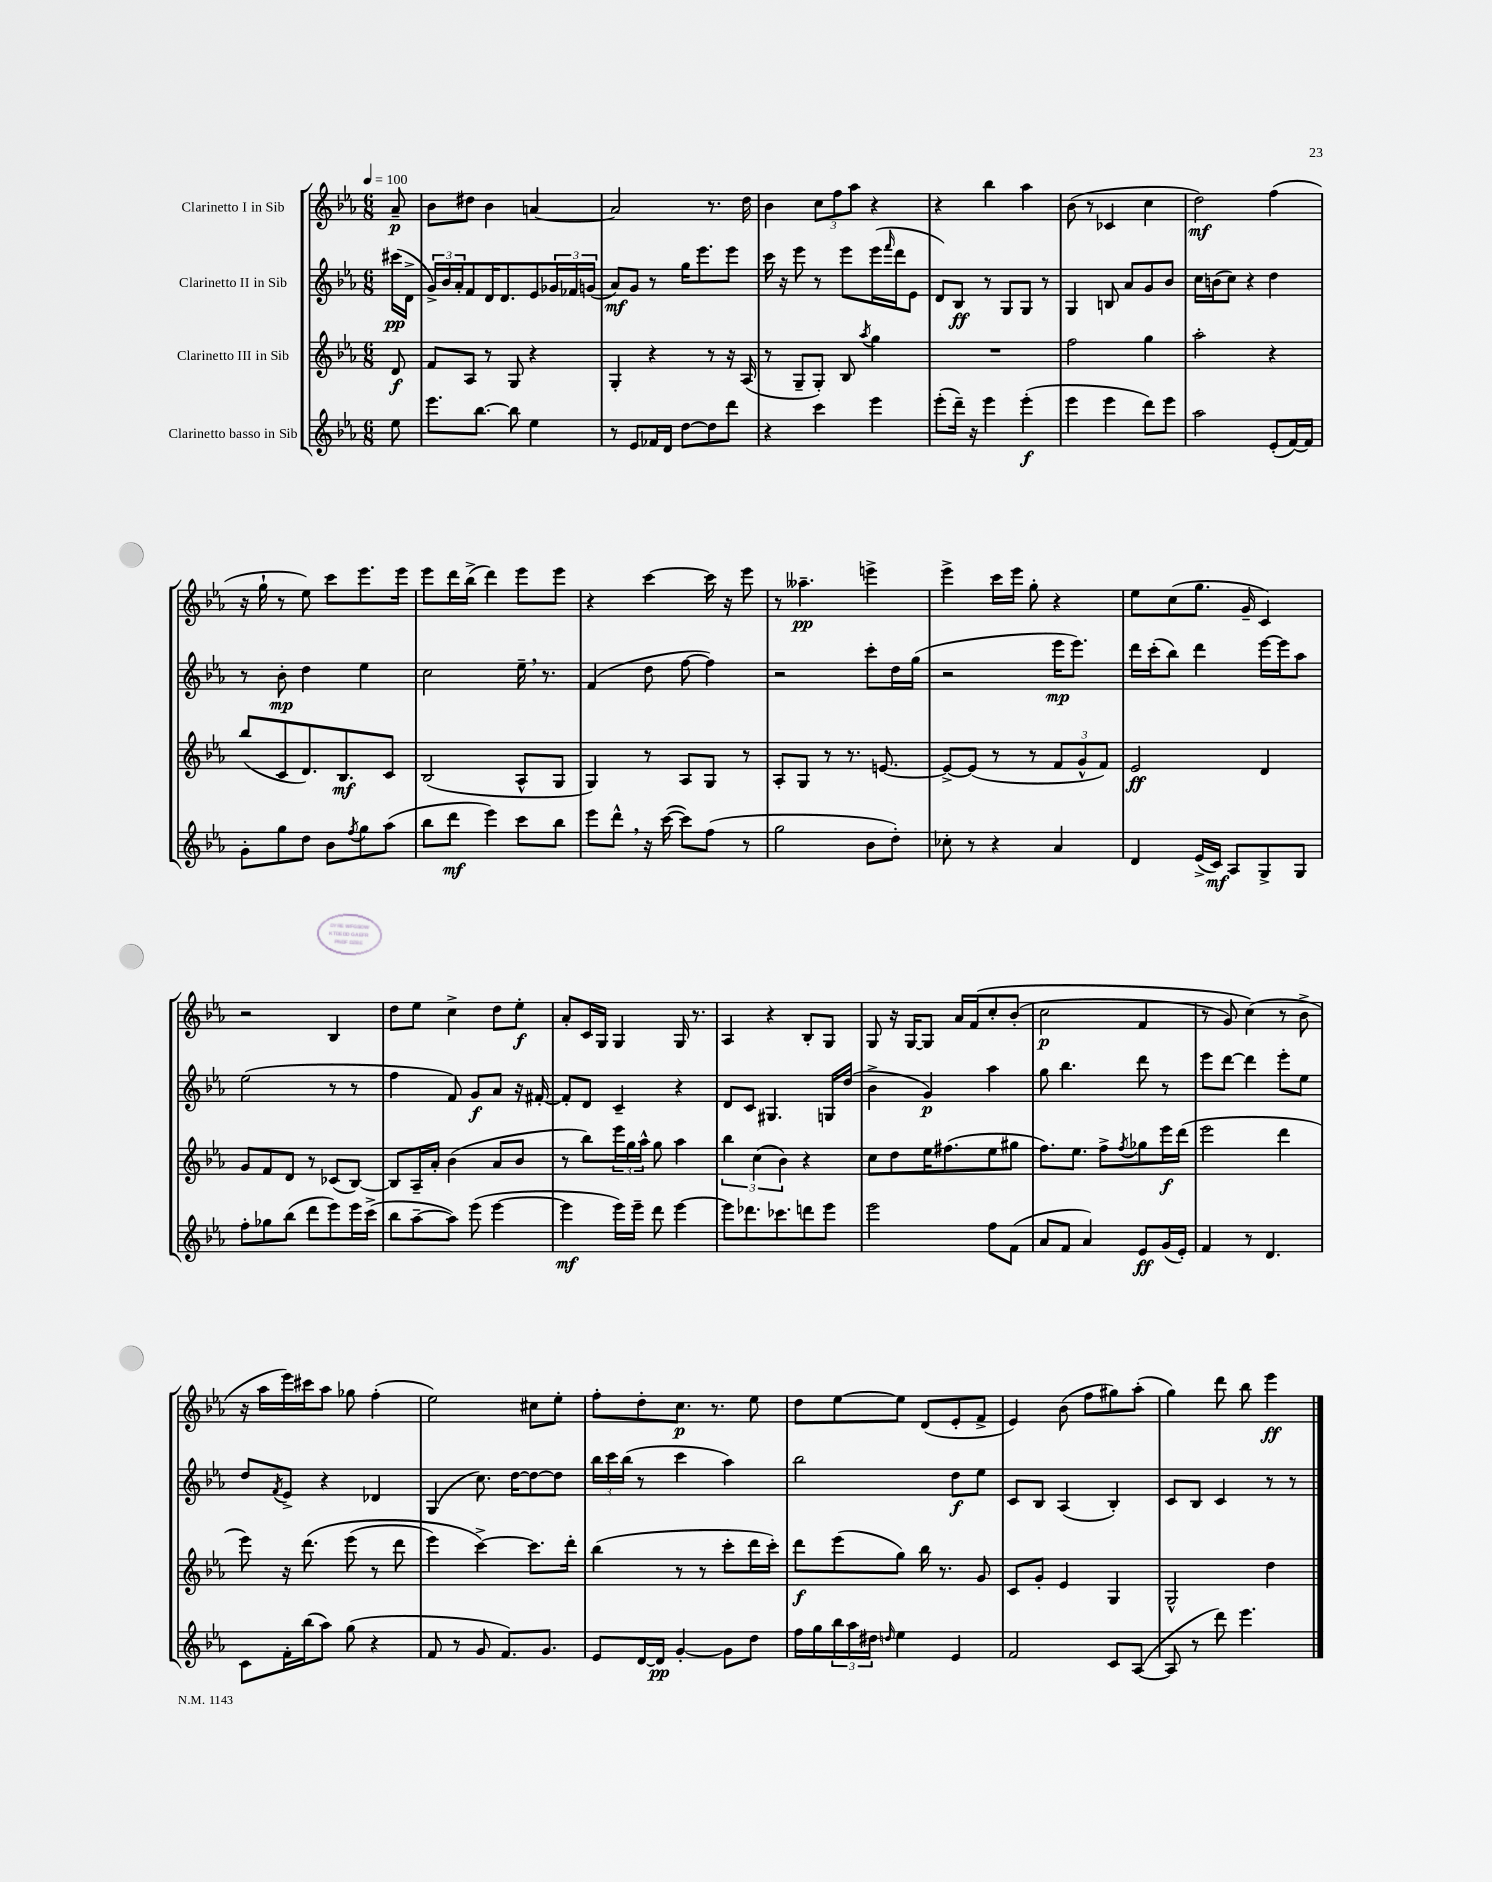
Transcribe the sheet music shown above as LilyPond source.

<<
\new StaffGroup <<
\new Staff = "s0" \with { instrumentName = "Clarinetto I in Sib" } {
    \clef treble \key ees \major \numericTimeSignature \time 6/8 \partial 8 \tempo 4 = 100
    aes'8--\p |
    bes'8 dis''8 bes'4 a'4~ |
    a'2 r8. d''16 |
    bes'4 \tuplet 3/2 { c''8 f''8 aes''8 } r4 |
    r4 bes''4 aes''4 |
    bes'8( r8 ces'4 c''4 |
    d''2\mf) f''4( |
    r16 g''16-! r8 ees''8) c'''8 ees'''8. ees'''16 |
    ees'''8 d'''16 bes''16->( d'''4) ees'''8 ees'''8 |
    r4 c'''4~ c'''16 r16 ees'''8 |
    r8 aeses''4.--\pp e'''4-> |
    ees'''4-> c'''16 ees'''16 g''8-. r4 |
    ees''8 c''8( g''8. g'16-- c'4) |
    r2 bes4 |
    d''8 ees''8 c''4-> d''8 ees''8-.\f |
    aes'8-. c'16 g16 g4 g16 r8. |
    aes4 r4 bes8-. g8 |
    g8 r16 g16~ g8 aes'16 f'16\( c''8-. bes'8-.( |
    c''2\p f'4 |
    r8 g'8) c''4(\) r8 bes'8-> |
    r16 aes''16 ees'''16) cis'''16 aes''8 ges''8 f''4-.( |
    ees''2) cis''8 ees''8-. |
    f''8-. d''8-. c''8.\p r8. ees''8 |
    d''8 ees''8~ ees''8 d'8( ees'8-. f'8-> |
    ees'4) bes'8( f''8 gis''8) aes''8-.( |
    g''4) d'''8 bes''8 ees'''4\ff \bar "|." |
}
\new Staff = "s1" \with { instrumentName = "Clarinetto II in Sib" } {
    \clef treble \key ees \major \numericTimeSignature \time 6/8 \partial 8
    cis'''16\pp( d'16-> |
    \tuplet 3/2 { g'16->) bes'16 aes'16-. } f'8 d'16 d'8. ees'8 \tuplet 3/2 { ges'16 fes'16 g'16( } |
    aes'8\mf) g'8 r8 g''16 ees'''8. ees'''8 |
    c'''16 r16 ees'''8 r8 ees'''8 ees'''16( \grace { f'''16 } d'''16 ees'8 |
    d'8) bes8\ff r8 g8 g8 r8 |
    g4 b8 aes'8 g'8 bes'8 |
    c''16 b'16( c''8) r4 d''4 |
    r8 bes'8-.\mp d''4 ees''4 |
    c''2 ees''16-- \breathe r8. |
    f'4( d''8 f''8~ f''4) |
    r2 c'''8-. d''16 g''16( |
    r2 ees'''16\mp ees'''8.) |
    d'''16 c'''16-.( bes''8) d'''4 ees'''16~ ees'''16 aes''8 |
    ees''2( r8 r8 |
    f''4 f'8) g'8\f aes'8 r16 fis'16~-. |
    fis'8-. d'8 c'4-- r4 |
    d'8 c'8 gis4. g16 d''16( |
    bes'4-> g'4\p) aes''4 |
    g''8 bes''4. d'''8 r8 |
    ees'''8 d'''8~ d'''4 ees'''8-. ees''8 |
    d''8 \acciaccatura { f'8 } ees'8-> r4 des'4 |
    g4( c''8.) d''16~ d''8~ d''8 |
    \tuplet 3/2 { bes''16 c'''16 bes''16( } r8 c'''4 aes''4) |
    bes''2 d''8\f ees''8 |
    c'8 bes8 aes4( bes4-.) |
    c'8 bes8 c'4 r8 r8 \bar "|." |
}
\new Staff = "s2" \with { instrumentName = "Clarinetto III in Sib" } {
    \clef treble \key ees \major \numericTimeSignature \time 6/8 \partial 8
    d'8\f |
    f'8 aes8 r8 g8 r4 |
    g4-. r4 r8 r16 aes16( |
    r8 g8-- g8-.) bes8 \acciaccatura { aes''8 } g''4 |
    R2. |
    f''2 g''4 |
    aes''2-. r4 |
    bes''8( c'8 d'8.) bes8.\mf c'8 |
    bes2( aes8-^ g8 |
    g4) r8 aes8 g8 r8 |
    aes8-. g8 r8 r8. e'8.~ |
    e'8~-> e'8( r8 r8 \tuplet 3/2 { f'8 g'8-^ f'8) } |
    ees'2\ff d'4 |
    g'8 f'8 d'8 r8 ces'8( bes8~) |
    bes8 aes16-- aes'16-. bes'4( aes'8 bes'8 |
    r8 bes''8) \tuplet 3/2 { ees'''16 g''16 aes''16-^ } g''8 aes''4 |
    \tuplet 3/2 { bes''4 c''4( bes'4) } r4 |
    c''8 d''8 ees''16 fis''8.( ees''8 gis''8 |
    f''8.) ees''8. f''8-> \acciaccatura { f''8 } ges''8 ees'''16\f d'''16( |
    ees'''2 d'''4 |
    ees'''8) r16 d'''8.\( ees'''8( r8 d'''8 |
    ees'''4) c'''4~->\) c'''8. d'''16-. |
    bes''4( r8 r8 c'''8-. d'''16 c'''16-.) |
    d'''8\f ees'''8( g''8) bes''16 r8. g'8 |
    c'8 g'8-. ees'4 g4 |
    g2-^ d''4 \bar "|." |
}
\new Staff = "s3" \with { instrumentName = "Clarinetto basso in Sib" } {
    \clef treble \key ees \major \numericTimeSignature \time 6/8 \partial 8
    ees''8 |
    ees'''8. bes''8.~ bes''8 ees''4 |
    r8 ees'8 fes'16 d'16 d''8~ d''8 d'''8 |
    r4 c'''4 ees'''4 |
    ees'''8-.( d'''16--) r16 ees'''4 ees'''4-.\f( |
    ees'''4 ees'''4 d'''8) ees'''8 |
    aes''2 ees'8-.( f'16~) f'16 |
    g'8-. g''8 d''8 bes'8 \acciaccatura { f''8 } g''8 aes''8( |
    bes''8 d'''8\mf ees'''4) c'''8 bes''8 |
    ees'''8 d'''8-^ \breathe r16 c'''16~( c'''8) f''8( r8 |
    g''2 bes'8 d''8-.) |
    ces''8-. r8 r4 aes'4 |
    d'4 ees'16->( c'16\mf) aes8 g8-> g8 |
    f''8-. ges''8 bes''8( d'''8 ees'''8) ees'''16 c'''16->( |
    bes''8 aes''8~-- aes''8) ees'''8( ees'''4~ |
    ees'''4\mf ees'''16) ees'''16-- d'''8 ees'''4~ |
    ees'''8 des'''8. ces'''8. d'''8 ees'''8 |
    ees'''2 f''8 f'8( |
    aes'8 f'8 aes'4) ees'8\ff g'16( ees'16-.) |
    f'4 r8 d'4. |
    c'8 f'16-. bes''16( aes''8) g''8( r4 |
    f'8 r8 g'8 f'8.) g'8. |
    ees'8 d'16~ d'16\pp g'4~-. g'8 d''8 |
    f''16 g''16 \tuplet 3/2 { bes''16 aes''16 dis''16 } \grace { d''16 } ees''4 ees'4 |
    f'2 c'8 aes8~( |
    aes8 r8 d'''8) ees'''4. \bar "|." |
}
>>
>>
\layout { \context { \Score \remove "Bar_number_engraver" } }
